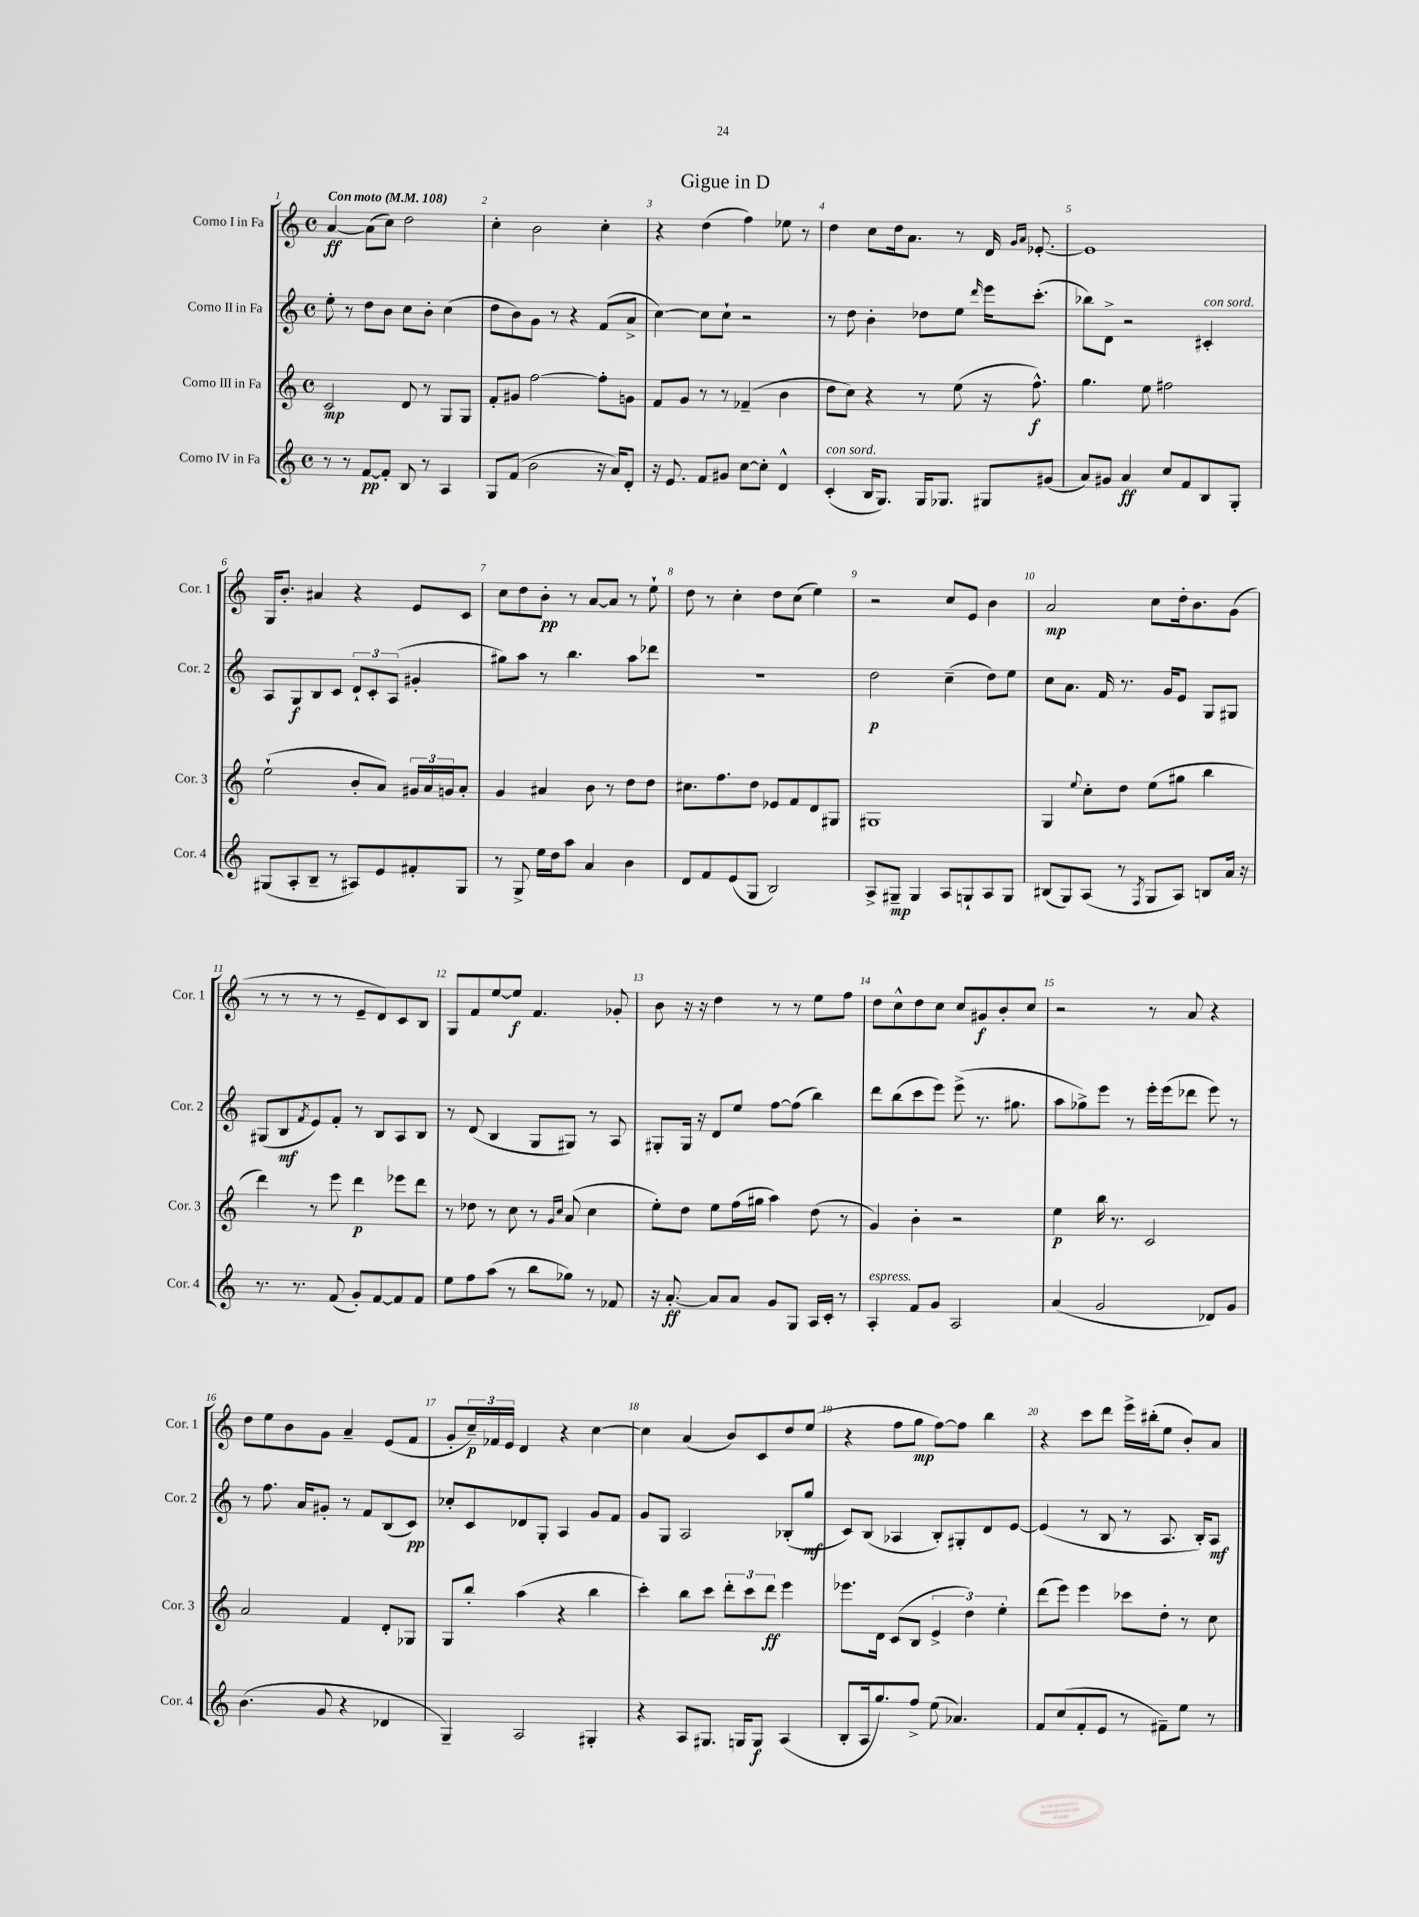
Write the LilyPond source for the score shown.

\header { title = "Gigue in D" }
<<
\new StaffGroup <<
\new Staff = "s0" \with { instrumentName = "Corno I in Fa" shortInstrumentName = "Cor. 1" } {
    \clef treble \key c \major \defaultTimeSignature \time 4/4 \tempo "Con moto" 4 = 108
    a'4~\ff a'8( c''8) d''2 |
    c''4-. b'2 c''4-. |
    r4 d''4( f''4) ees''8 r8 |
    d''4 c''8 d''16 a'8. r8 d'16 \grace { g'16 a'16 } ees'8.~-. |
    ees'1 |
    g16 b'8.-. ais'4 r4 e'8 c'8 |
    c''8 d''8 b'8-.\pp r8 a'8~ a'8 r8 e''8-! |
    d''8 r8 c''4-. d''8 c''8( e''4) |
    r2 c''8 e'8 b'4 |
    a'2\mp c''8 d''16-. b'8. g'8( |
    r8 r8 r8 r8 e'8-- d'8) c'8 b8 |
    g8 f'8 e''8~ e''8\f f'4. ges'8-. |
    b'8 r16 r16 d''4 r8 r8 e''8 f''8 |
    d''8 c''8-^ d''8 c''8 c''8 gis'8\f b'8-. c''8 |
    r2 r8 a'8 r4 |
    d''8 e''8 b'8 g'8 a'4-- e'8( f'8 |
    g'8-. \tuplet 3/2 { c''16--\p) fes'16 e'16 } d'4 r4 c''4~ |
    c''4 a'4( b'8) c'8 d''8 e''8( |
    r4 f''8 g''8\mp f''8~) f''8 b''4 |
    r4 c'''8 d'''8 e'''16-> bis''16-.( e''8 b'8-.) a'8 \bar "|." |
}
\new Staff = "s1" \with { instrumentName = "Corno II in Fa" shortInstrumentName = "Cor. 2" } {
    \clef treble \key c \major \defaultTimeSignature \time 4/4
    e''8-. r8 d''8 b'8 c''8 b'8-. c''4( |
    d''8 b'8) g'8 r8 r4 f'8( a'8-> |
    c''4~) c''8 c''8-! r2 |
    r8 d''8 b'4-. des''8 e''8 \grace { d'''16 } e'''16 c'''8.-.( |
    bes''8) d'8-> r2 cis'4-.^\markup { \italic "con sord." } |
    a8 g8\f b8 c'8 \tuplet 3/2 { d'8-! c'8-. a8( } gis'4-. |
    gis''8) a''8 r8 b''4. a''8 des'''8 |
    R1 |
    d''2\p c''4--( d''8) e''8 |
    c''8 a'8. f'16 r8. g'16 e'8 g8 gis8 |
    gis8( b8\mf \acciaccatura { f'8 } e'8) f'8-. r8 b8 a8 b8 |
    r8 d'8( b4 g8 gis8) r8 a8 |
    gis8-. gis16 r16 d'8 e''8 f''8~ f''8( b''4) |
    d'''8 b''8( c'''8 e'''8) e'''8->( r8. gis''8. |
    a''8 ges''8->) e'''8 r8 e'''16-. e'''16( des'''8 e'''8) r8 |
    r8 f''8. a'16 gis'8-. r8 f'8 b8( c'8\pp) |
    ces''8-. c'8 des'8 g8-. a4 g'8 f'8 |
    g'8 g8 a2 bes8-.( g''8\mf |
    c'8) b8( aes4 b8-.) gis8-. d'8 e'8~ |
    e'4( r8 b8 r8 a8. b16-.) a8\mf \bar "|." |
}
\new Staff = "s2" \with { instrumentName = "Corno III in Fa" shortInstrumentName = "Cor. 3" } {
    \clef treble \key c \major \defaultTimeSignature \time 4/4
    c'2\mp d'8 r8 g8 g8 |
    f'8-. gis'8 f''2~ f''8-. g'8 |
    f'8 g'8 r8 r8 fes'4--( b'4 |
    d''8 c''8) r4 r8 e''8( r16 f''8.-^\f) |
    g''4. e''8 fis''2 |
    e''2-!( b'8-. a'8) \tuplet 3/2 { gis'16 a'16 g'16 } a'8-. |
    g'4 ais'4 b'8 r8 d''8 d''8 |
    cis''8. f''8. d''8 ees'8 f'8 d'8 gis8 |
    gis1 |
    g4 \appoggiatura { e''8 } c''8-. d''8 e''8( gis''8 b''4 |
    d'''4) r8 e'''8 d'''4\p ees'''8 d'''8 |
    r8 des''8 r8 c''8 r8 \grace { g'16 c''16 } a'8( c''4 |
    e''8-.) d''8 e''8 f''16( gis''16 a''4) d''8( r8 |
    g'4) b'4-. r2 |
    e''4\p b''16 r8. c'2 |
    a'2 f'4 d'8-. ges8 |
    g8 b''8-. a''4( r4 b''4 |
    c'''4-.) b''8 c'''8 \tuplet 3/2 { d'''8-. c'''8 d'''8\ff } e'''4 |
    ees'''8. d'16 c'8( b8 \tuplet 3/2 { e'4-> d''4) e''4-. } |
    d'''8( e'''8) e'''4 ces'''8 d''8-. r8 c''8 \bar "|." |
}
\new Staff = "s3" \with { instrumentName = "Corno IV in Fa" shortInstrumentName = "Cor. 4" } {
    \clef treble \key c \major \defaultTimeSignature \time 4/4
    r8 r8 f'8~\pp f'8-. b8 r8 a4 |
    g8 f'8( b'2 r16 a'16) d'8-. |
    r16 e'8. f'8 gis'8 c''8~ c''8-. d'4-^ |
    c'4-.^\markup { \italic "con sord." }( b16 g8.) g16 ges8. gis8 gis'8( |
    a'8) gis'8 a'4\ff c''8 f'8 b8 g8-. |
    gis8( a8-. b8-- r8 ais8) e'8 fis'8-. gis8 |
    r8 g8-> e''16 d''16 a''8 a'4 b'4 |
    d'8 f'8 e'8( g8 b2) |
    a8-> gis8--\mp gis4 a8 g8-! a8 g8 |
    bis8( g8) a8( r8 \acciaccatura { f8 } g8 a8) b8 a'16 r16 |
    r8. r8. f'8( g'8-.) f'8~ f'8 f'8 |
    e''8 f''8 a''8( r8 b''8 ges''8) r8 fes'8 |
    r16 a'8.~-.\ff a'8 a'8 g'8 g8 a16 c'16-. r8 |
    a4-.^\markup { \italic "espress." } f'8 g'8 a2 |
    a'4( g'2 des'8) g'8 |
    b'4.( g'8 r4 des'4 |
    g4--) a2 gis4-. |
    r4 a8 gis8. g16 g8\f a4( |
    b8-. a16 g''8.) f''8-> e''8( aes'4.) |
    f'8 c''8( f'8-. e'8 r8 fis'8--) e''8 r8 \bar "|." |
}
>>
>>
\layout { \context { \Score \override BarNumber.break-visibility = ##(#f #t #t) barNumberVisibility = #all-bar-numbers-visible } }
